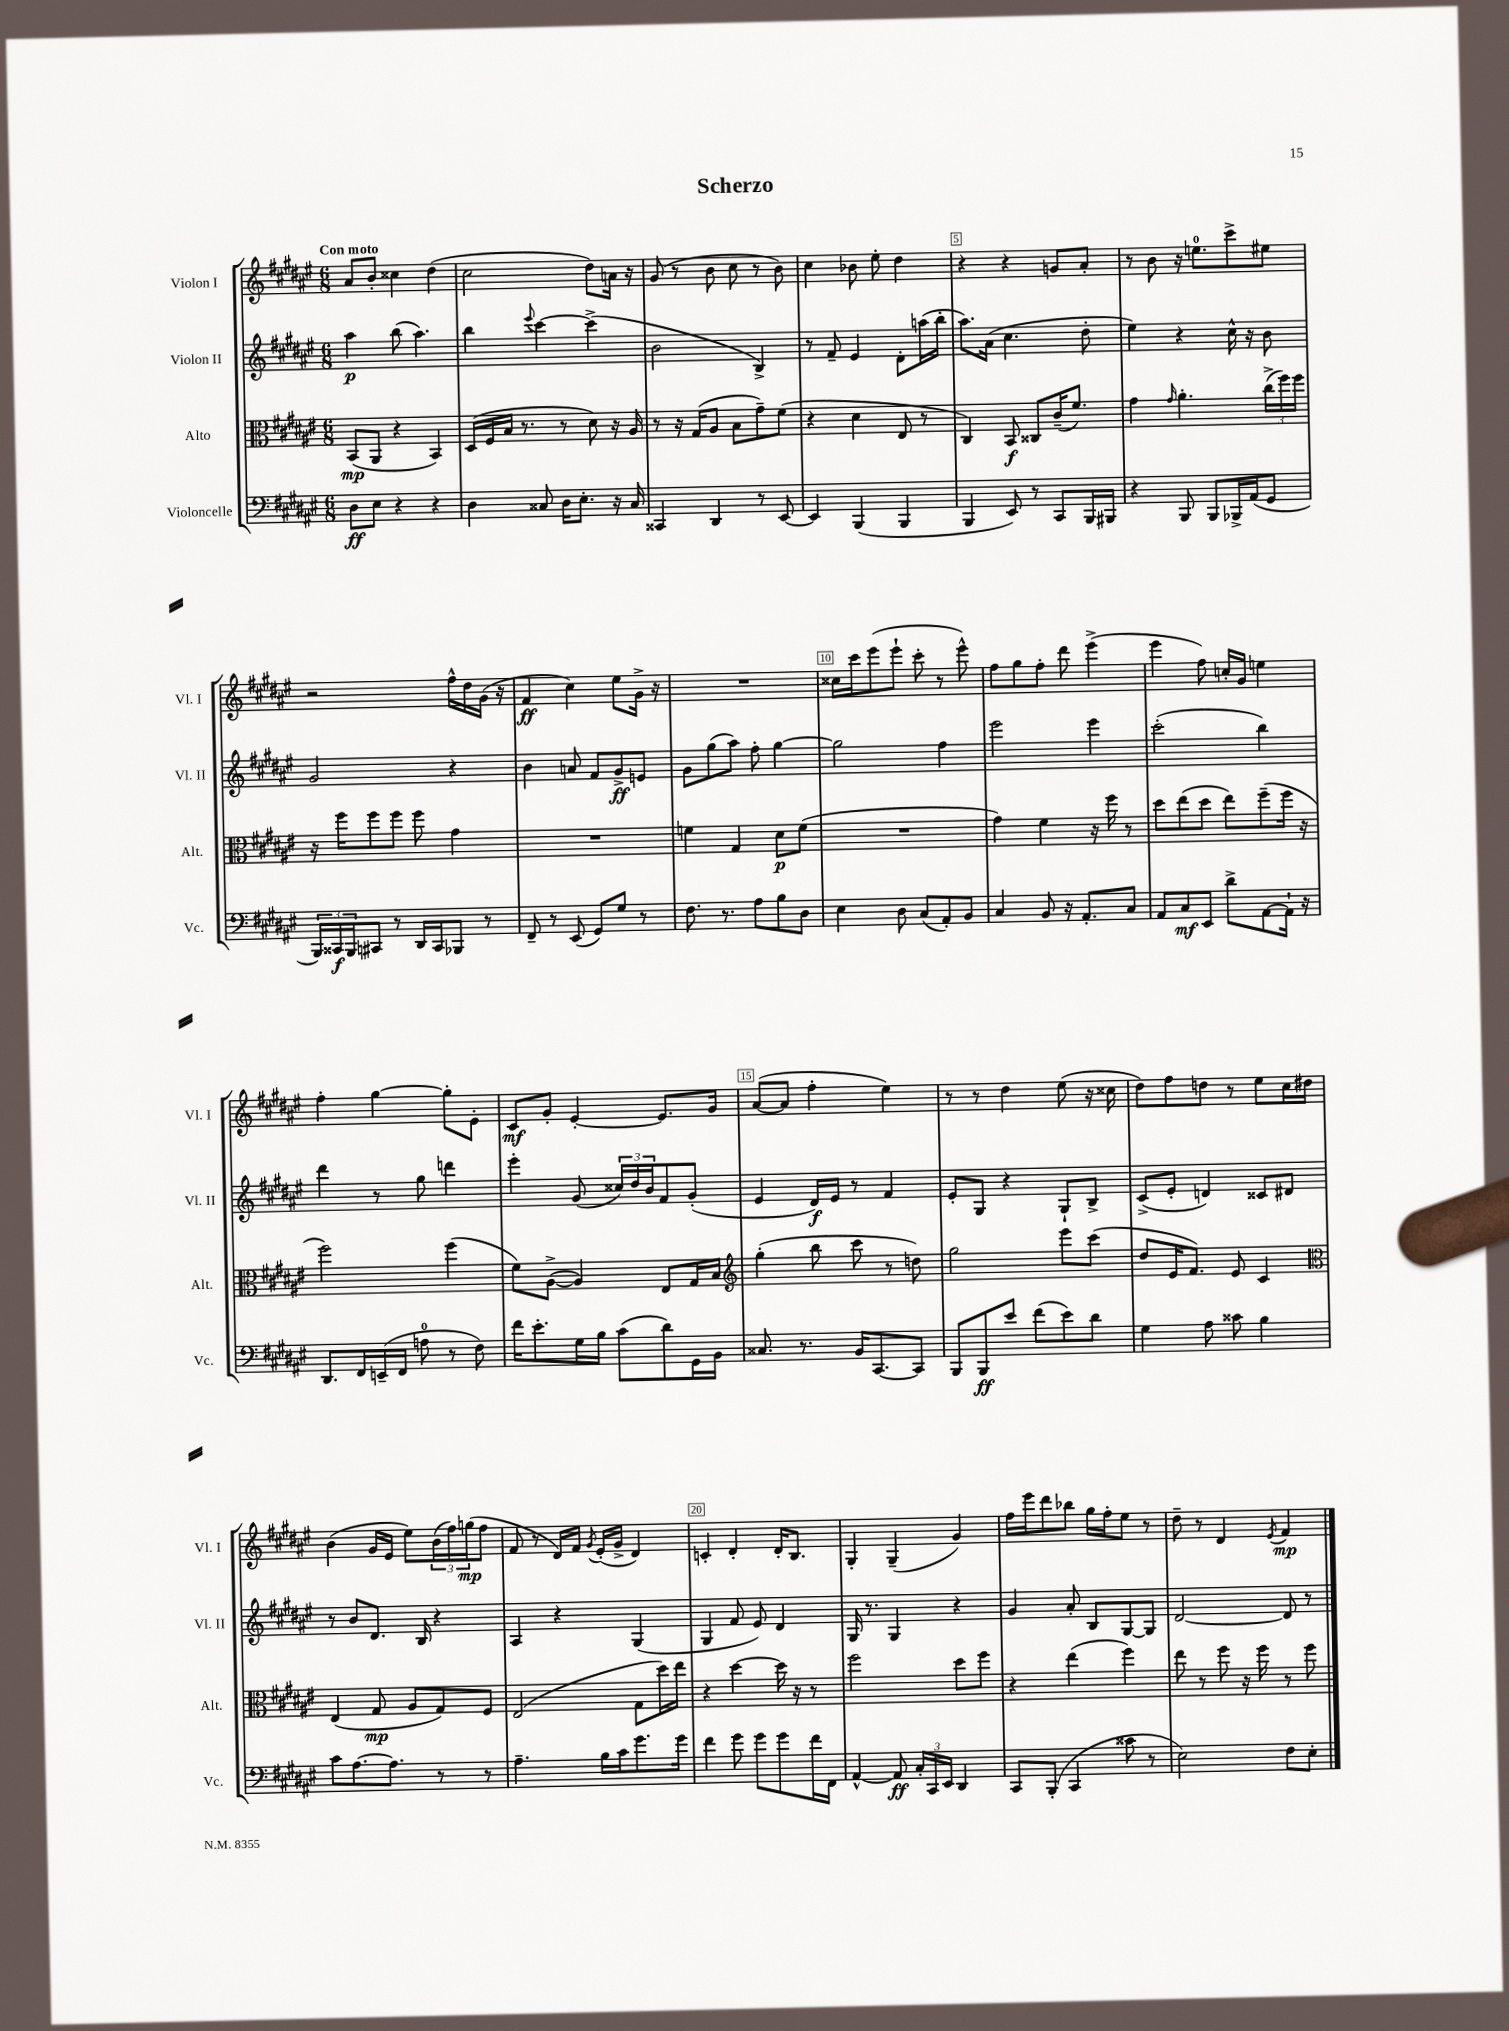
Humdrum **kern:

**kern	**dynam	**kern	**dynam	**kern	**dynam	**kern	**dynam
*part4	*part4	*part3	*part3	*part2	*part2	*part1	*part1
*staff4	*staff4	*staff3	*staff3	*staff2	*staff2	*staff1	*staff1
*I"Violoncelle	*	*I"Alto	*	*I"Violon II	*	*I"Violon I	*
*I'Vc.	*	*I'Alt.	*	*I'Vl. II	*	*I'Vl. I	*
*clefF4	*	*clefC3	*	*clefG2	*	*clefG2	*
*k[f#c#g#d#a#e#]	*	*k[f#c#g#d#a#e#]	*	*k[f#c#g#d#a#e#]	*	*k[f#c#g#d#a#e#]	*
*M6/8	*	*M6/8	*	*M6/8	*	*M6/8	*
=1	=1	=1	=1	=1	=1	=1	=1
!	!	!	!	!	!	!LO:TX:a:B:t=Con moto	!
8D#\L	ff	(8BB/L	mp	4aa#\	p	8a#/L	.
8E#\J	.	8AA#/J	.	.	.	8b'/J	.
4r	.	4r	.	(8bb\	.	4cc##X\	.
.	.	.	.	4.aa#\)	.	.	.
4r	.	4BB/)	.	.	.	(4dd#\	.
=2	=2	=2	=2	=2	=2	=2	=2
4D#\	.	(16D#/LL	.	4bb\	.	2cc#\	.
.	.	16F#/	.	.	.	.	.
.	.	16B/JJ	.	.	.	.	.
.	.	8.r	.	.	.	.	.
.	.	.	.	8qqeee#/	.	.	.
8C##X/	.	.	.	[4ccc#\	.	.	.
16D#\KL	.	8r	.	.	.	.	.
8.E#'\J	.	.	.	.	.	.	.
.	.	8d#\)	.	(4ccc#^\]	.	8dd#\L)	.
16r	.	16r	.	.	.	16an\Jk	.
16C##/	.	16A#/	.	.	.	16r	.
=3	=3	=3	=3	=3	=3	=3	=3
4CC##X/	.	8r	.	2b\	.	(8g#/	.
.	.	16r	.	.	.	8r	.
.	.	(16G#/KL	.	.	.	.	.
4DD#/	.	8A#/J	.	.	.	8b\	.
.	.	8B\L	.	.	.	8cc#\	.
8r	.	8g#~\)	.	4B^/)	.	8r	.
[8EE#/	.	(8f#\J	.	.	.	8b\)	.
=4	=4	=4	=4	=4	=4	=4	=4
4EE#/]	.	4r	.	8r	.	4cc#\	.
.	.	.	.	8f#~/	.	.	.
(4BBB/	.	4d#\	.	4e#/	.	8b-X\	.
.	.	.	.	.	.	8ee#'\	.
4BBB/	.	8E#/	.	8d#'\L	.	4dd#\	.
.	.	8r	.	(16aan\L	.	.	.
.	.	.	.	16bb'\JJ	.	.	.
=5	=5	=5	=5	=5	=5	=5	=5
4BBB/	.	4C#/)	.	8.aa#\L)	.	4r	.
.	.	.	.	(16a#\Jk	.	.	.
8EE#/)	.	8BB/	f	4.cc#\	.	4r	.
8r	.	8C##X/L	.	.	.	.	.
8CC#/L	.	(16c#~/K	.	.	.	8gn/L	.
.	.	8.f#/J)	.	.	.	.	.
16BBB/L	.	.	.	8dd#'\	.	8a#'/J	.
16BBB#X/JJ	.	.	.	.	.	.	.
=6	=6	=6	=6	=6	=6	=6	=6
4r	.	4g#\	.	4ee#\)	.	8r	.
.	.	.	.	.	.	8b\	.
.	.	16qqg#/	.	.	.	.	.
8BBB/	.	4.a#'\	.	4r	.	16r	.
.	.	.	.	.	.	8.een\L	.
8BBB/L	.	.	.	.	.	.	.
16BBB-X^/L	.	.	.	16cc#^^\	.	8ccc#^\	.
(16AA#/J	.	.	.	16r	.	.	.
8GG#/J	.	(24cc#^\LL	.	8b\	.	8ee#X\J	.
.	.	24ff#\)	.	.	.	.	.
.	.	24ff#\JJ	.	.	.	.	.
!!LO:LB:g=z
=7	=7	=7	=7	=7	=7	=7	=7
24BBB/LL)	.	16r	.	2g#/	.	2r	.
24CC##X/	f	.	.	.	.	.	.
.	.	16ff#\KL	.	.	.	.	.
24BBB/J	.	.	.	.	.	.	.
8CC#X/J	.	8ff#\	.	.	.	.	.
8r	.	8ff#\J	.	.	.	.	.
16DD#/LL	.	8ff#\	.	.	.	.	.
16CC#/J	.	.	.	.	.	.	.
8BBB-X/J	.	4g#\	.	4r	.	16ff#^^\LL	.
.	.	.	.	.	.	16dd#\	.
8r	.	.	.	.	.	(16g#\JJ	.
.	.	.	.	.	.	16r	.
=8	=8	=8	=8	=8	=8	=8	=8
8FF#~/	.	2.r	.	4b\	.	4f#/	ff
8r	.	.	.	.	.	.	.
(8EE#/	.	.	.	8an/	.	4cc#\)	.
8GG#/L)	.	.	.	8f#/L	.	.	.
8G#/J	.	.	.	8g#^/	ff	8ee#\L	.
8r	.	.	.	8en/J	.	16g#^\Jk	.
.	.	.	.	.	.	16r	.
=9	=9	=9	=9	=9	=9	=9	=9
8.F#\	.	4fn\	.	8g#\L	.	2.r	.
.	.	.	.	(8gg#\	.	.	.
8.r	.	.	.	.	.	.	.
.	.	4G#/	.	8aa#\J)	.	.	.
8A#\L	.	.	.	8ff#'\	.	.	.
8B\	.	8d#\L	p	[4gg#\	.	.	.
8D#\J	.	(8f\J	.	.	.	.	.
=10	=10	=10	=10	=10	=10	=10	=10
4E#\	.	2.r	.	2gg#\]	.	16cc##X\LL	.
.	.	.	.	.	.	16ccc#\J	.
.	.	.	.	.	.	(8eee#\	.
8D#\	.	.	.	.	.	8eee#`\J	.
(8C#/L	.	.	.	.	.	8ccc#'\	.
8AA#'/)	.	.	.	4ff#\	.	8r	.
8BB/J	.	.	.	.	.	8eee#^^\)	.
=11	=11	=11	=11	=11	=11	=11	=11
4C#/	.	4g#\)	.	2eee#\	.	8ff#\L	.
.	.	.	.	.	.	8gg#\	.
8BB/	.	4f#\	.	.	.	8ff#'\J	.
16r	.	.	.	.	.	8ddd#\	.
8.AA#'/L	.	.	.	.	.	.	.
.	.	16r	.	4eee#\	.	(4eee#^\	.
.	.	16ff#\	.	.	.	.	.
8C#/J	.	8r	.	.	.	.	.
=12	=12	=12	=12	=12	=12	=12	=12
8AA#/L	.	8dd#\L	.	(2ccc#'\	.	4eee#\	.
8C#/	mf	(8ee#\	.	.	.	.	.
8EE#/J	.	8dd#\J	.	.	.	8ff#\)	.
8d#^\L	.	8ee#\L)	.	.	.	16ccn'/LL	.
.	.	.	.	.	.	16g#/JJ	.
[8AA#\	.	(8ff#~\	.	4bb\)	.	4een\	.
16AA#`\Jk]	.	16ff#\Jk	.	.	.	.	.
16r	.	16r	.	.	.	.	.
!!LO:LB:g=z
=13	=13	=13	=13	=13	=13	=13	=13
8.DD#/L	.	2ff#\)	.	4ddd#\	.	4ff#'\	.
16FF#/L	.	.	.	.	.	.	.
(16EEn~/	.	.	.	8r	.	[4gg#\	.
16FF#/JJ	.	.	.	.	.	.	.
8An\	.	.	.	8gg#\	.	.	.
8r	.	(4ff#\	.	4dddn\	.	8gg#'\L]	.
8F#\)	.	.	.	.	.	8e#'\J	.
=14	=14	=14	=14	=14	=14	=14	=14
16f#\KL	.	8f#\L)	.	4eee#'\	.	8c#/L	mf
8.e#'\	.	.	.	.	.	.	.
.	.	([8A#^\J	.	.	.	8g#'/J	.
16G#\L	.	4A#/])	.	(8g#/	.	[4e#'/	.
16B\JJ	.	.	.	.	.	.	.
(8c#\L	.	.	.	24cc##X/LL)	.	.	.
.	.	.	.	24dd#/	.	.	.
.	.	.	.	24b/J	.	.	.
8d#\)	.	8E#/L	.	8f#/	.	8.e#/L]	.
16GG#\L	.	16G#/L	.	(8g#'/J	.	.	.
16BB\JJ	.	16B/JJ	.	.	.	16g#/Jk	.
=15	=15	=15	=15	=15	=15	=15	=15
*	*	*clefG2	*	*	*	*	*
8.C##X/	.	(4gg#'\	.	4e#/	.	([8a#/L	.
.	.	.	.	.	.	8a#/J]	.
8.r	.	.	.	.	.	.	.
.	.	8bb\	.	16d#/LL)	f	4ff#'\	.
.	.	.	.	16e#/JJ	.	.	.
16BB/KL	.	8ccc#\	.	8r	.	.	.
[8.CC#/	.	.	.	.	.	.	.
.	.	8r	.	4f#/	.	4ee#\)	.
8CC#/J]	.	8ddn\)	.	.	.	.	.
=16	=16	=16	=16	=16	=16	=16	=16
8BBB/L	.	2gg#\	.	8e#'/L	.	8r	.
8BBB/	ff	.	.	8G#/J	.	8r	.
8e#/J	.	.	.	4r	.	4dd#\	.
(8f#\L	.	.	.	.	.	.	.
8e#\)	.	8eee#\L	.	8G#`/L	.	(8ee#\	.
8d#\J	.	(8ccc#\J	.	8B^/J	.	16r	.
.	.	.	.	.	.	16cc##X\	.
=17	=17	=17	=17	=17	=17	=17	=17
4G#\	.	8dd#/L	.	(8c#^/L	.	8dd#\L)	.
.	.	16e#/K	.	8e#'/J	.	8ff#\	.
.	.	8.f#/J)	.	.	.	.	.
8A#\	.	.	.	4dn/)	.	8ddn\J	.
8c##X\	.	8e#/	.	.	.	8r	.
4B\	.	4c#/	.	8c##X/L	.	8ee#\L	.
.	.	.	.	8d#X/J	.	16cc#\L	.
.	.	.	.	.	.	16dd#X\JJ	.
!!LO:LB:g=z
=18	=18	=18	=18	=18	=18	=18	=18
*	*	*clefC3	*	*	*	*	*
8c#\L	.	(4E#/	.	8r	.	(4b\	.
[8.A#\	.	.	.	8b/L	.	.	.
.	.	8G#/	mp	8.d#/J	.	16g#/LL	.
8.A#\J]	.	.	.	.	.	16e#/JJ	.
.	.	8A#/L	.	.	.	8ee#\L)	.
.	.	.	.	16B/	.	.	.
8r	.	8G#/)	.	4r	.	(24b\L	.
.	.	.	.	.	.	24ff#\)	.
.	.	.	.	.	.	(24ggn\J	mp
8r	.	8F#/J	.	.	.	8ff#\J	.
=19	=19	=19	=19	=19	=19	=19	=19
4.A#~\	.	(2E#/	.	4A#/	.	8f#/	.
.	.	.	.	.	.	8r	.
.	.	.	.	4r	.	16d#/LL)	.
.	.	.	.	.	.	16f#/JJ	.
.	.	.	.	.	.	8qg#/	.
16B\LL	.	.	.	.	.	(16e#'/LL	.
16c#\J	.	.	.	.	.	16g#^/JJ	.
8.g#\	.	8G#\L	.	(4G#/	.	4d#/)	.
.	.	16dd#\L)	.	.	.	.	.
16g#\Jk	.	16ee#\JJ	.	.	.	.	.
=20	=20	=20	=20	=20	=20	=20	=20
4f#\	.	4r	.	4G#/	.	4cn'/	.
8g#\	.	[4dd#\	.	8f#/	.	4d#'/	.
8g#\L	.	.	.	8e#/)	.	.	.
8g#\	.	16dd#\]	.	4d#/	.	16d#'/KL	.
.	.	16r	.	.	.	8.B/J	.
16f#\L	.	8r	.	.	.	.	.
16FF#\JJ	.	.	.	.	.	.	.
=21	=21	=21	=21	=21	=21	=21	=21
[4AA#^^/	.	2ff#\	.	16G#/	.	4G#'/	.
.	.	.	.	8.r	.	.	.
8AA#/]	ff	.	.	4G#/	.	(4G#~/	.
24C#'/LL	.	.	.	.	.	.	.
24CC#/	.	.	.	.	.	.	.
24EE#/JJ	.	.	.	.	.	.	.
4DD#/	.	8dd#\L	.	4r	.	4g#/)	.
.	.	8ff#\J	.	.	.	.	.
=22	=22	=22	=22	=22	=22	=22	=22
8CC#/L	.	4r	.	4g#/	.	16ff#\LL	.
.	.	.	.	.	.	16eee#\J	.
(8BBB'/J	.	.	.	.	.	8ddd#\	.
4CC#/	.	(4ee#\	.	8a#'/	.	8bb-X\J	.
.	.	.	.	8B/L	.	16gg#\LL	.
.	.	.	.	.	.	16ff#'\J	.
8c##X\	.	4ff#\)	.	[8G#/	.	8ee#\J	.
8r	.	.	.	8G#/J]	.	8r	.
=23	=23	=23	=23	=23	=23	=23	=23
2E#\)	.	8ee#\	.	[2d#/	.	8dd#~\	.
.	.	8r	.	.	.	8r	.
.	.	8ff#\	.	.	.	4d#/	.
.	.	16r	.	.	.	.	.
.	.	16ff#\	.	.	.	.	.
.	.	.	.	.	.	8qe#/	.
8F#\L	.	8r	.	8d#/]	.	4f#/	mp
8E#'\J	.	8ff#\	.	8r	.	.	.
==	==	==	==	==	==	==	==
*-	*-	*-	*-	*-	*-	*-	*-
